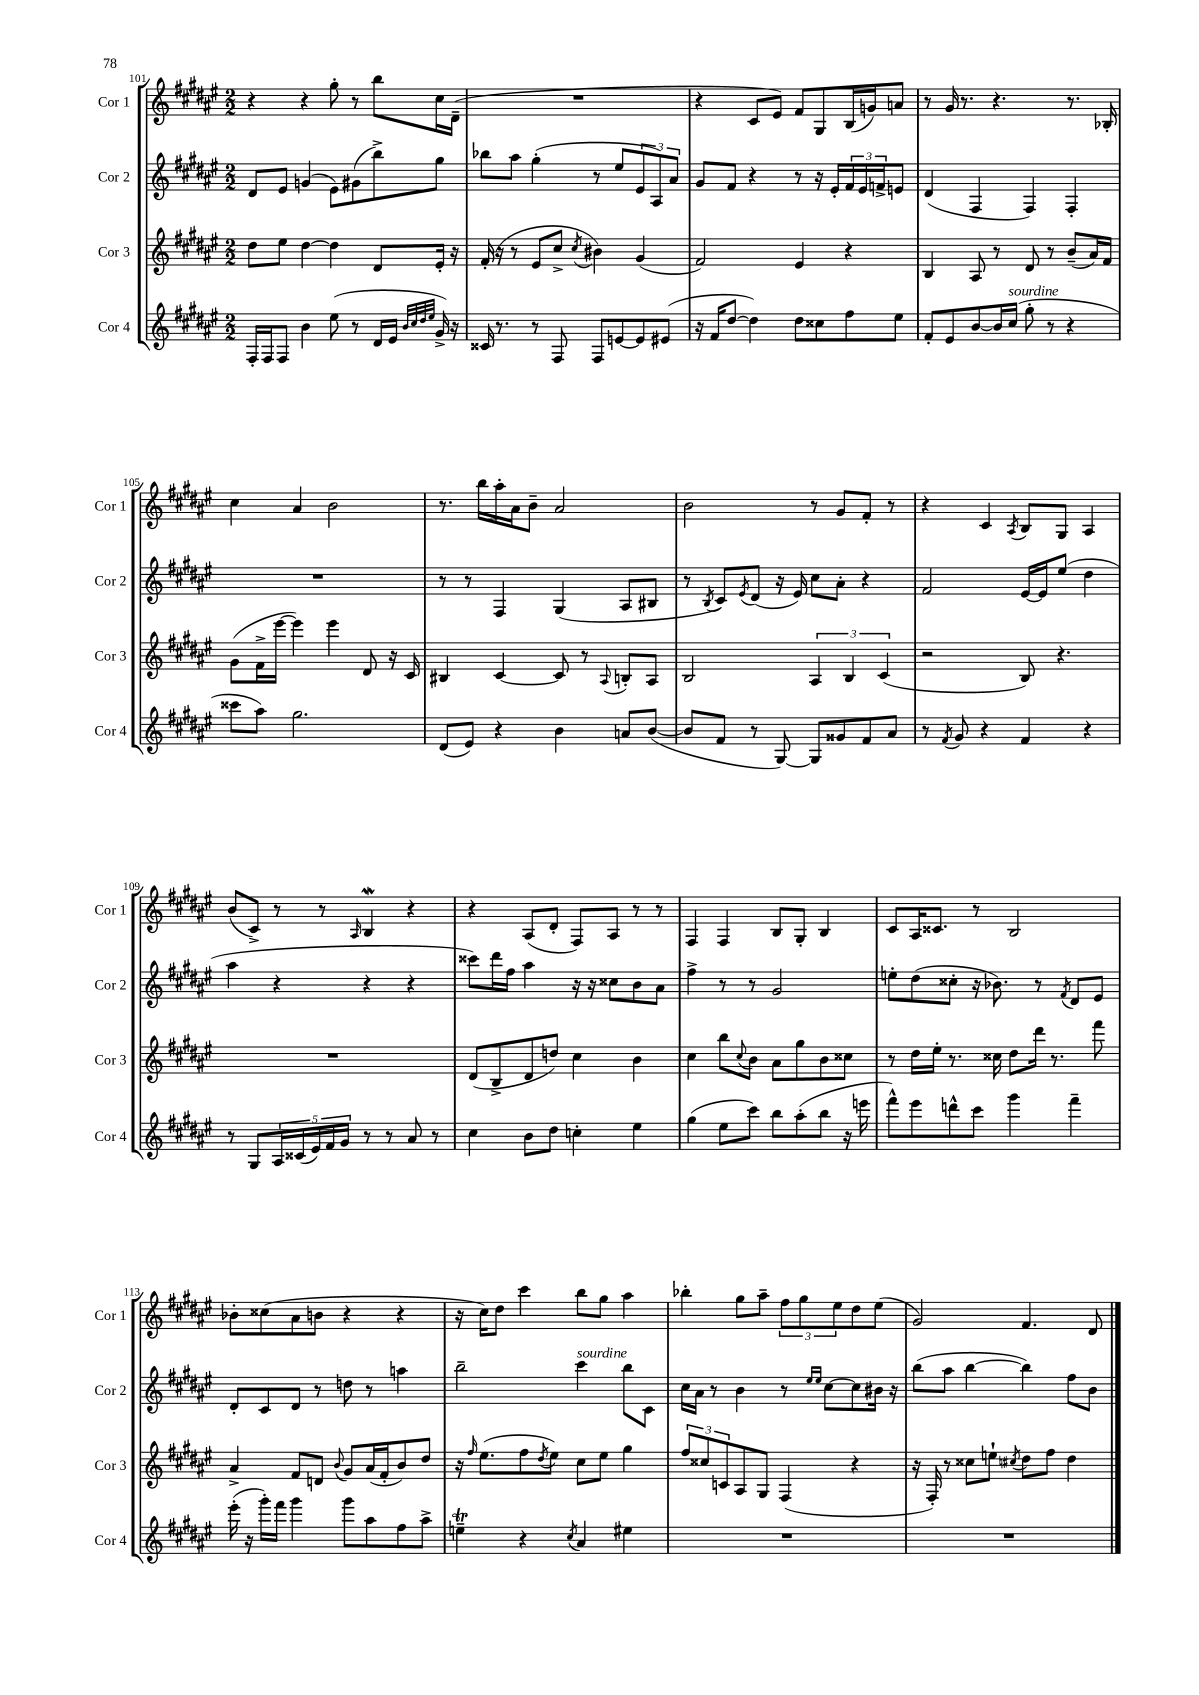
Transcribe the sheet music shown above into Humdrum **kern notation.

**kern	**kern	**kern	**kern
*staff4	*staff3	*staff2	*staff1
*clefG2	*clefG2	*clefG2	*clefG2
*k[f#c#g#d#a#e#]	*k[f#c#g#d#a#e#]	*k[f#c#g#d#a#e#]	*k[f#c#g#d#a#e#]
*M2/2	*M2/2	*M2/2	*M2/2
16F#'/LL	8dd#\L	8d#/L	4r
16F#/J	.	.	.
8F#/J	8ee#\J	8e#/J	.
4b\	[4dd#\	(4g/	4r
(8ee#\	4dd#\]	8e#\L)	8gg#'\
8r	.	(8g#\	8r
16d#/LL	8d#/L	8bb^\)	8bb\L
16e#/JJ	.	.	.
32qqb/LLL	.	.	.
32qqcc#/	.	.	.
32qqdd#/	.	.	.
32qqee#/JJJ	.	.	.
16g#^/)	16e#'/Jk	8gg#\J	16cc#\L
16r	16r	.	(16d#~\JJ
=	=	=	=
16c##/	(16f#'/	8bb-\L	1r
8.r	16r	.	.
.	8r	8aa#\J	.
8r	8e#/L	(4gg#'\	.
8F#/	8cc#^/J	.	.
.	8qcc#/	.	.
8F#/L	4b#\)	8r	.
[8e/	.	8ee#/L	.
8e/]	(4g#/	12e#/	.
.	.	12A#/)	.
(8e#/J	.	.	.
.	.	12a#/J	.
=	=	=	=
16r	2f#/)	8g#/L	4r
16f#/LK	.	.	.
[8dd#/J	.	8f#/J	.
4dd#\])	.	4r	8c#/L
.	.	.	8e#/J)
8dd#\L	4e#/	8r	8f#/L
8cc##\	.	16r	8G#/
.	.	16e#'/LL	.
8ff#\	4r	24f#/	(16B/L
.	.	24e#/	.
.	.	.	16g/J)
.	.	24f^/J	.
8ee#\J	.	8e/J	8a/J
=	=	=	=
8f#'/L	4B/	(4d#/	8r
8e#/	.	.	16g#/
.	.	.	8.r
[8b/	8A#/	4F#/	.
16b/]L	8r	.	4.r
(16cc#/JJ	.	.	.
8gg#'\	8d#/	4F#/)	.
8r	8r	.	.
4r	(8b~/L	4F#'/	8.r
.	16a#/L)	.	.
.	16f#/JJ	.	16B-'/
=	=	=	=
8ccc##\L	(8g#\L	1r	4cc#\
8aa#\J)	16f#^\L	.	.
.	[16eee#\JJ	.	.
2.gg#\	4eee#\])	.	4a#/
.	4eee#\	.	2b\
.	8d#/	.	.
.	16r	.	.
.	16c#/	.	.
=	=	=	=
(8d#/L	4B#/	8r	8.r
8e#/J)	.	8r	.
.	.	.	16bb\LL
4r	[4c#/	4F#/	16aa#'\
.	.	.	16a#\J
.	.	.	8b~\J
4b\	8c#/]	(4G#/	2a#/
.	8r	.	.
.	8qqA#/	.	.
8a/L	8B'/L	8A#/L	.
([8b/J	8A#/J	8B#/J	.
=	=	=	=
8b/]L	2B/	8r	2b\
.	.	8qB/	.
8f#/J	.	8c#/L)	.
.	.	8qe#/	.
8r	.	(8d#/J	.
[8G#/)	.	16r	.
.	.	16e#/)	.
8G#/]L	6A#/	8cc#\L	8r
8g##/	.	8a#'\J	8g#/L
.	6B/	.	.
8f#/	.	4r	8f#'/J
.	(6c#/	.	.
8a#/J	.	.	8r
=	=	=	=
8r	2r	2f#/	4r
8qf#/	.	.	.
8g#/	.	.	.
4r	.	.	4c#/
.	.	.	8qA#/
4f#/	8B/)	[16e#/LL	8B/L
.	.	16e#/]J	.
.	4.r	(8ee#/J	8G#/J
4r	.	4dd#\	4A#/
=	=	=	=
8r	1r	4aa#\	(8b/L
8G#/L	.	.	8c#^/J)
20A#/L	.	4r	8r
(20c##/	.	.	.
20e#/)	.	.	.
.	.	.	8r
20f#/	.	.	.
20g#/JJ	.	.	.
.	.	.	16qqA#/
8r	.	4r	4B/
8r	.	.	.
8a#/	.	4r	4r
8r	.	.	.
=	=	=	=
4cc#\	(8d#/L	8ccc##\L)	4r
.	8B^/	16ddd#\L	.
.	.	16ff#\JJ	.
8b\L	8d#/	4aa#\	(8A#/L
8dd#\J	8dd/J)	.	8d#'/J
4cc'\	4cc#\	16r	8F#/L)
.	.	16r	.
.	.	8cc##\L	8A#/J
4ee#\	4b\	8b\	8r
.	.	8a#\J	8r
=	=	=	=
(4gg#\	4cc#\	4ff#^\	4F#/
8ee#\L	8bb\L	8r	4F#/
.	8qqcc#/	.	.
8ccc#\J)	8b\J	8r	.
8bb\L	8a#\L	2g#/	8B/L
(8aa#'\	8gg#\	.	8G#'/J
8bb\J	8b\	.	4B/
16r	8cc##\J	.	.
16eee\	.	.	.
=	=	=	=
8fff#^^\L)	8r	8ee'\L	8c#/L
8eee#\	16dd#\LL	(8dd#\	16A#/K
.	16ee#'\JJ	.	8.c##/J
8ddd^^\	8.r	8cc##'\J	.
8ccc#\J	.	16r	8r
.	16cc##\	8.b-\)	.
4ggg#\	8dd#\L	.	2B/
.	16ddd#\Jk	8r	.
.	8.r	.	.
.	.	8qf#/	.
4fff#~\	.	8d#/L	.
.	8fff#\	8e#/J	.
=	=	=	=
(16eee#'\	4a#^/	8d#'/L	8b-'\L
16r	.	.	.
16ggg#'\LL)	.	8c#/	(8cc##\
16fff#\JJ	.	.	.
4ggg#\	8f#/L	8d#/J	8a#\
.	8d/J	8r	8b\J
.	8qqb/	.	.
8ggg#\L	8g#/L	8dd\	4r
8aa#\	(16a#/L	8r	.
.	16f#'/J	.	.
8ff#\	8b/)	4aa\	4r
8aa#^\J	8dd#/J	.	.
=	=	=	=
4ee~\	16r	2bb~\	16r
.	16qqff#/	.	.
.	(8.ee#\L	.	16cc#\LK)
.	.	.	8dd#\J
4r	8ff#\	.	4ccc#\
.	8qdd#/	.	.
.	8ee#\J)	.	.
8qcc#/	.	.	.
4a#/	8cc#\L	4ccc#\	8bb\L
.	8ee#\J	.	8gg#\J
4ee#\	4gg#\	8bb\L	4aa#\
.	.	8c#\J	.
=	=	=	=
1r	12ff#/L	16cc#\LL	4bb-'\
.	.	16a#\JJ	.
.	12cc##/	.	.
.	.	8r	.
.	12c/	.	.
.	8A#/	4b\	8gg#\L
.	8G#/J	.	8aa#~\J
.	(4F#/	8r	12ff#\L
.	.	.	12gg#\
.	.	16qqee#/LL	.
.	.	16qqee#/JJ	.
.	.	[8cc#\L	.
.	.	.	12ee#\
.	4r	8cc#\]	8dd#\
.	.	16b#\Jk	(8ee#\J
.	.	16r	.
=	=	=	=
1r	16r	(8bb\L	2g#/)
.	16F#'/)	.	.
.	8r	8aa#\J	.
.	8cc##\L	[4bb\	.
.	8ee`\J	.	.
.	8qcc#/	.	.
.	8dd#\L	4bb\])	4.f#/
.	8ff#\J	.	.
.	4dd#\	8ff#\L	.
.	.	8b\J	8d#/
==	==	==	==
*-	*-	*-	*-
